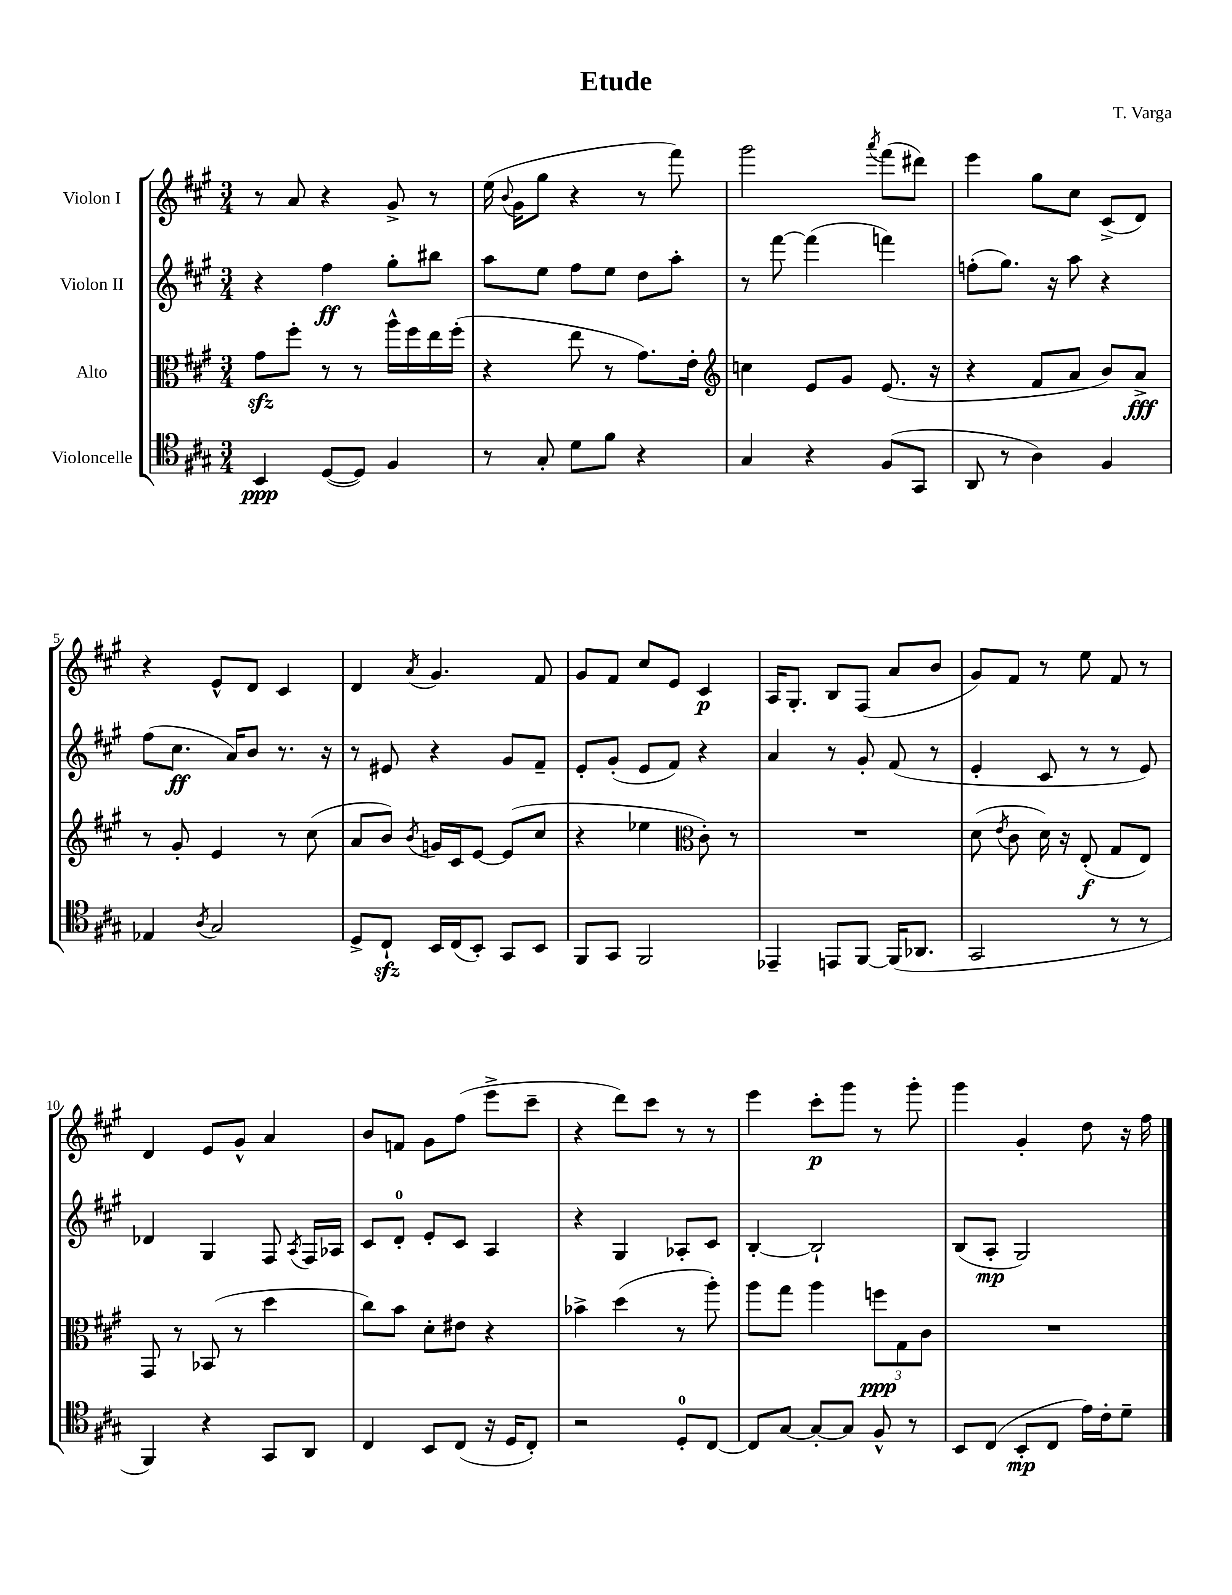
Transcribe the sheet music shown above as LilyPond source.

\header { title = "Etude" composer = "T. Varga" }
<<
\new StaffGroup <<
\new Staff = "s0" \with { instrumentName = "Violon I" } {
    \clef treble \key a \major \numericTimeSignature \time 3/4
    \autoBeamOff r8 a'8 r4 gis'8-> r8 |
    e''16( \appoggiatura { b'8 } gis'16[ gis''8] r4 r8 fis'''8) |
    gis'''2 \acciaccatura { a'''8 } fis'''8[( dis'''8]) |
    e'''4 gis''8[ cis''8] cis'8[->( d'8]) |
    r4 e'8[-^ d'8] cis'4 |
    d'4 \acciaccatura { a'8 } gis'4. fis'8 |
    gis'8[ fis'8] cis''8[ e'8] cis'4\p |
    a16[ gis8.]-. b8[ fis8]( a'8[ b'8] |
    gis'8[) fis'8] r8 e''8 fis'8 r8 |
    d'4 e'8[ gis'8]-^ a'4 |
    b'8[ f'8] gis'8[ fis''8]( e'''8[-> cis'''8]-- |
    r4 d'''8[) cis'''8] r8 r8 |
    e'''4 cis'''8[-.\p gis'''8] r8 gis'''8-. |
    gis'''4 gis'4-. d''8 r16 fis''16 \bar "|." |
}
\new Staff = "s1" \with { instrumentName = "Violon II" } {
    \clef treble \key a \major \numericTimeSignature \time 3/4
    \autoBeamOff r4 fis''4\ff gis''8[-. bis''8] |
    a''8[ e''8] fis''8[ e''8] d''8[ a''8]-. |
    r8 fis'''8~ fis'''4( f'''4) |
    f''8[-.( gis''8.]) r16 a''8 r4 |
    fis''8[( cis''8.]\ff a'16[) b'8] r8. r16 |
    r8 eis'8 r4 gis'8[ fis'8]-- |
    e'8[-. gis'8]-.( e'8[ fis'8]) r4 |
    a'4 r8 gis'8-. fis'8( r8 |
    e'4-. cis'8 r8 r8 e'8) |
    des'4 gis4 fis8 \acciaccatura { a8 } fis16[ aes16] |
    cis'8[ d'8]-0-. e'8[-. cis'8] a4 |
    r4 gis4 aes8[-. cis'8] |
    b4~-. b2-! |
    b8[( a8]-.\mp gis2) \bar "|." |
}
\new Staff = "s2" \with { instrumentName = "Alto" } {
    \clef alto \key a \major \numericTimeSignature \time 3/4
    \autoBeamOff gis'8[\sfz fis''8]-. r8 r8 a''16[-^ fis''16 e''16 fis''16]-.( |
    r4 e''8 r8 gis'8.[) e'16]-. |
    \clef treble c''4 e'8[ gis'8] e'8.( r16 |
    r4 fis'8[ a'8] b'8[) a'8]->\fff |
    r8 gis'8-. e'4 r8 cis''8( |
    a'8[ b'8]) \acciaccatura { b'8 } g'16[ cis'16 e'8]~ e'8[( cis''8] |
    r4 ees''4 \clef alto cis'8-.) r8 |
    R2. |
    d'8( \acciaccatura { e'8 } cis'8 d'16) r16 e8-.\f( gis8[ e8]) |
    gis,8 r8 bes,8( r8 d''4 |
    cis''8[) b'8] d'8[-. eis'8] r4 |
    bes'4-> d''4( r8 a''8-.) |
    a''8[ gis''8] a''4 \tuplet 3/2 { f''8[\ppp gis8 cis'8] } |
    R2. \bar "|." |
}
\new Staff = "s3" \with { instrumentName = "Violoncelle" } {
    \clef tenor \key a \major \numericTimeSignature \time 3/4
    \autoBeamOff b,4\ppp d8[~( d8]) fis4 |
    r8 gis8-. d'8[ fis'8] r4 |
    gis4 r4 fis8[( gis,8] |
    a,8 r8 a4) fis4 |
    ees4 \acciaccatura { a8 } gis2 |
    d8[-> cis8]-!\sfz b,16[ cis16( b,8]-.) gis,8[ b,8] |
    fis,8[ gis,8] fis,2 |
    ees,4-- e,8[ fis,8]~ fis,16[( aes,8.] |
    gis,2 r8 r8 |
    fis,4) r4 gis,8[ a,8] |
    cis4 b,8[ cis8]( r16 d16[ cis8]-.) |
    r2 d8[-0-. cis8]~ |
    cis8[ gis8]~ gis8[~-. gis8] fis8-^ r8 |
    b,8[ cis8]( b,8[-.\mp cis8] e'16[) cis'16-. d'8]-- \bar "|." |
}
>>
>>
